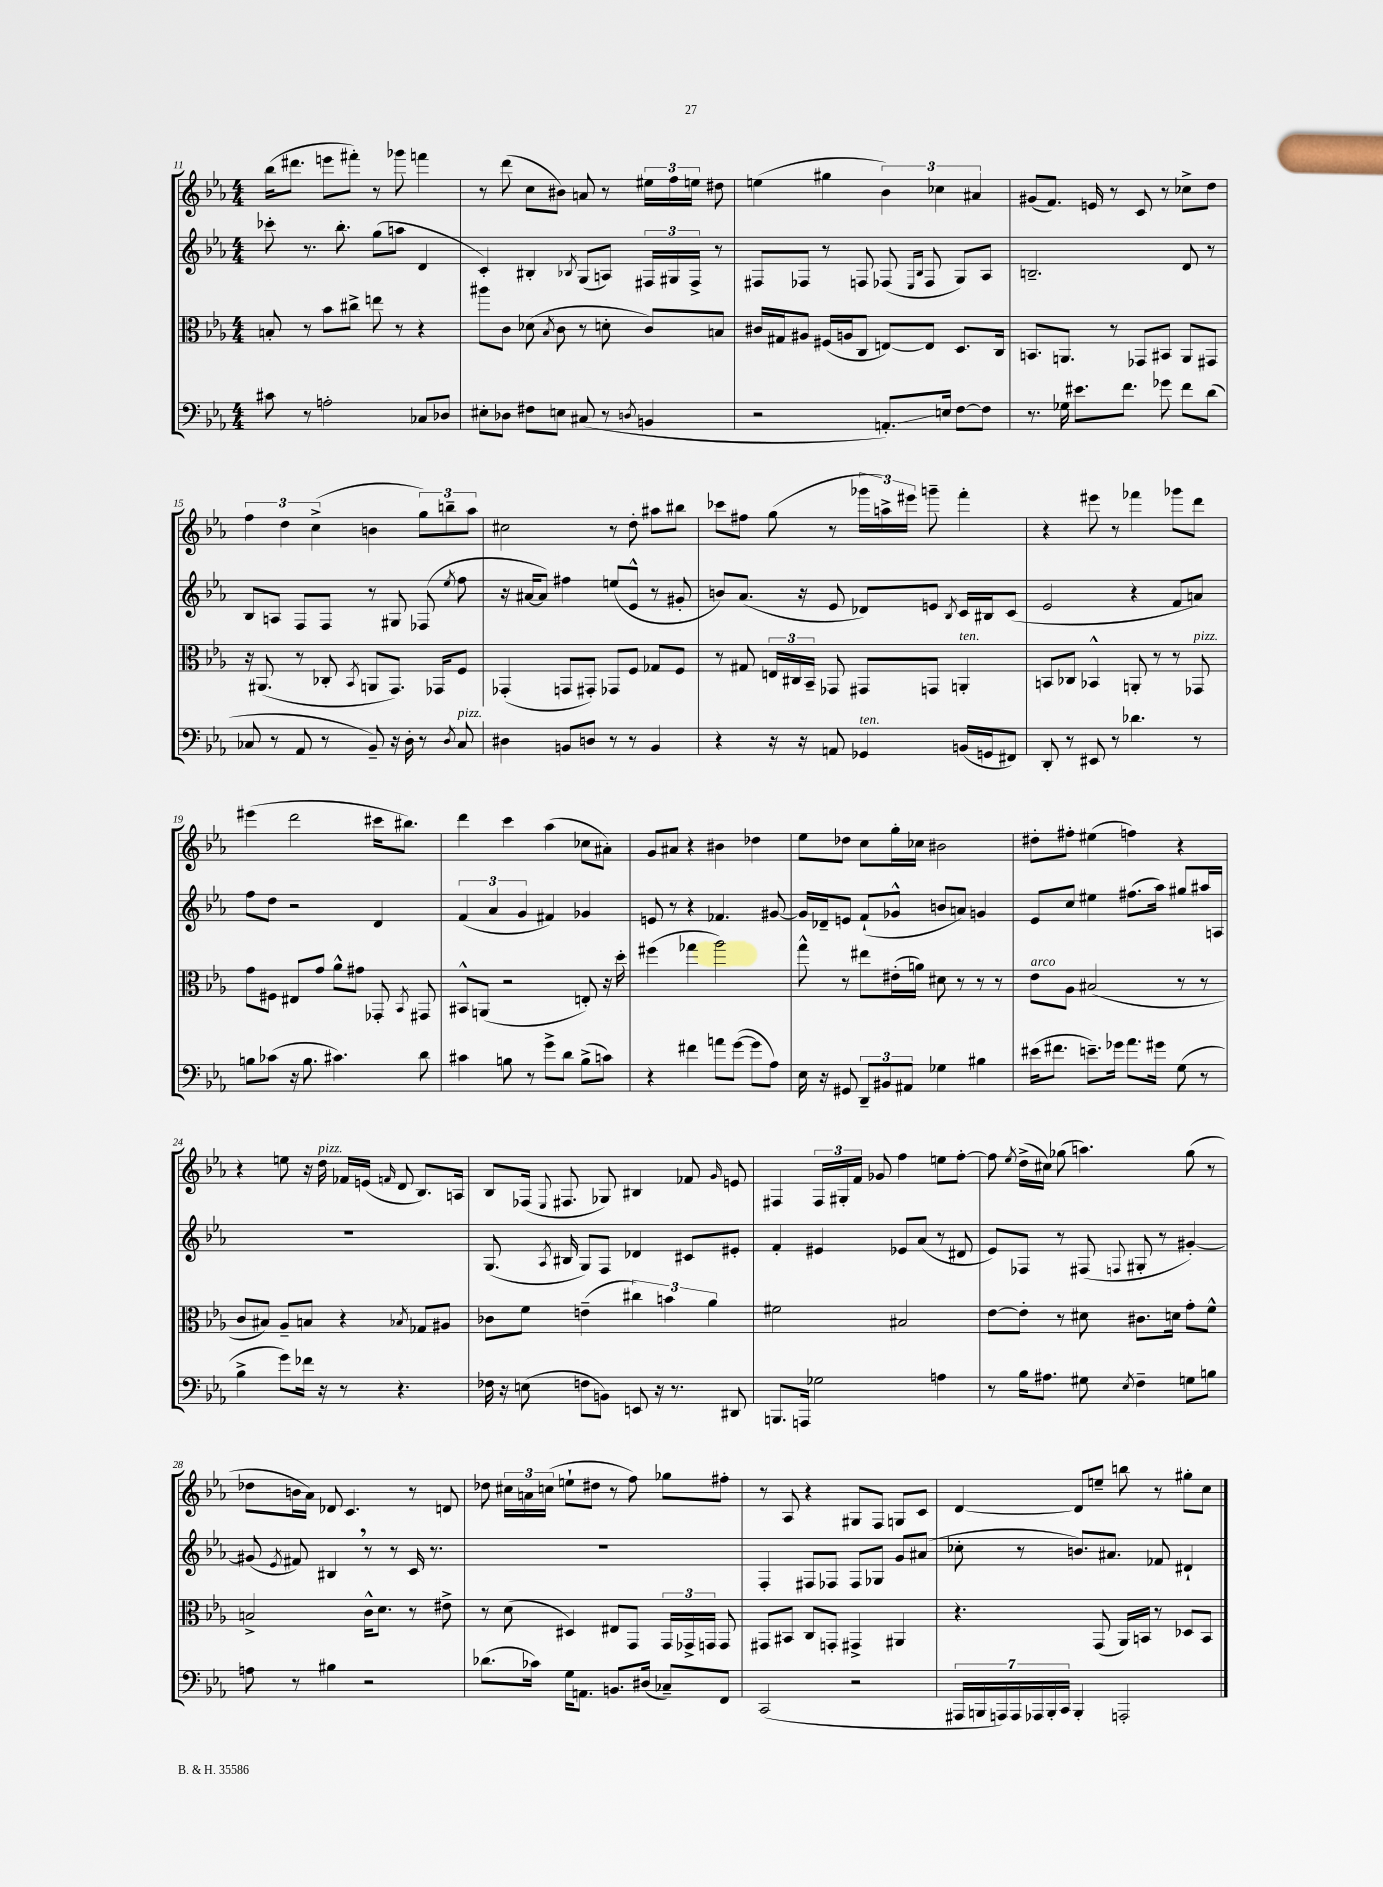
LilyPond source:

<<
\new StaffGroup <<
\new Staff = "s0" {
    \clef treble \key ees \major \numericTimeSignature \time 4/4
    \autoBeamOff bes''16[( dis'''8.] e'''8[ fis'''8]-.) r8 ges'''8 f'''4 |
    r8 d'''8( c''8[ bis'8]) a'8 r8 \tuplet 3/2 { eis''16[ f''16 e''16] } dis''8 |
    e''4( gis''4 \tuplet 3/2 { bes'4) ces''4 ais'4 } |
    gis'8[( f'8.]) e'16 r8 c'8 r8 ces''8[-> d''8] |
    \tuplet 3/2 { f''4 d''4 c''4->( } b'4 \tuplet 3/2 { g''8[) b''8-- aes''8] } |
    cis''2 r8 d''8-. ais''8[ bis''8] |
    ces'''8[ fis''8] g''8( r8 \tuplet 3/2 { ges'''16[ a''16->) eis'''16] } g'''8-- f'''4-. |
    r4 eis'''8 r8 fes'''4 ges'''8[ d'''8] |
    eis'''4( d'''2 cis'''16[ bis''8.]) |
    d'''4 c'''4 aes''4( ces''8[ ais'8]-.) |
    g'8[ ais'8] r4 bis'4 des''4 |
    ees''8[ des''8] c''8[ g''16-. ces''16] bis'2 |
    dis''8[-. fis''8]-. eis''4( f''4) r4 |
    r4 e''8 r16 d''16^\markup { \italic "pizz." } fes'16[ e'16]( \grace { f'16 } d'8 bes8.[) a16] |
    bes8[ fes16]( \appoggiatura { ees8 } fis8. ges8) bis4 fes'8 \grace { g'16 } e'8 |
    fis4 \tuplet 3/2 { fis16[ gis16-. f'16] } ges'8 f''4 e''8[ f''8]~-. |
    f''8 \acciaccatura { ees''8 } d''16[->( cis''16]) ges''8( a''4.) ges''8( r8 |
    des''8[ b'16 aes'16]) des'8 c'4. r8 d'8 |
    des''8 \tuplet 3/2 { cis''16[ a'16 c''16]( } e''8[-! dis''8] r8 f''8) ges''8[ fis''8]-. |
    r8 aes8 r4 gis8[ f8] g8[ c'8] |
    d'4~ d'8[ e''8]-- b''8 r8 gis''8[-. c''8] \bar "|." |
}
\new Staff = "s1" {
    \clef treble \key ees \major \numericTimeSignature \time 4/4
    \autoBeamOff ces'''8-. r8. bes''8.-. g''8[( a''8] d'4 |
    c'4-.) bis4-. \acciaccatura { bes8 } g8[( a8]) \tuplet 3/2 { fis16[ gis16 fis16]-> } r8 |
    fis8[ fes8] r8 f8 fes8( \grace { ees16[ bes16] } fes8 g8[) aes8] |
    b2.-- d'8 r8 |
    bes8[ a8] f8[ f8] r8 gis8 fes8( \acciaccatura { ees''8 } f''8 |
    r16 ais'16[~ ais'8]) fis''4 e''8[( ees'8]-^ r8 gis'8-. |
    b'8[) aes'8.]( r16 ees'8 des'8[) e'8] \acciaccatura { bes8 } c'16[ bis16 c'8]( |
    ees'2 r4 f'8[ a'8]) |
    f''8[ d''8] r2 d'4 |
    \tuplet 3/2 { f'4( aes'4 g'4 } fis'4) ges'4 |
    e'8 r8 r4 fes'4. gis'8~ |
    gis'16[ des'16-- e'8] f'8[-!( ges'8]-^ b'8[ a'8]) g'4 |
    ees'8[ c''8] eis''4 fis''8.[( aes''16]) gis''8[ ais''16 a16] |
    R1 |
    g8.( \acciaccatura { aes8 } bis16 g8[) f8] des'4 cis'8[ eis'8]-. |
    f'4-. eis'4 ees'8[ aes'8]( r8 dis'8 |
    ees'8[) fes8] r8 fis8( \appoggiatura { f8 } gis8-. r8 gis'4~-.) |
    gis'8( \acciaccatura { ees'8 } fis'8) bis4 \breathe r8 r8 c'16 r8. |
    R1 |
    f4-. fis8[ fes8] fes8[ ges8] g'8[ ais'8]( |
    ces''8-. r8 b'8.[) ais'8.] fes'8 dis'4-! \bar "|." |
}
\new Staff = "s2" {
    \clef alto \key ees \major \numericTimeSignature \time 4/4
    \autoBeamOff b8-. r8 bes'8[ cis''8]-> e''8 r8 r4 |
    ais''8[ c'8] des'8( \acciaccatura { bes8 } c'8 r8 d'8-. c'8[) b8] |
    cis'16[ gis16 ais8] fis16[( a16 c8] e8[~) e8] d8.[ c16] |
    b,8.[ a,8.] r8 ges,8[ bis,8] a,8[ gis,8] |
    r16 ais,8.( r8 ces8-. \acciaccatura { bes,8 } a,8[ g,8.]) ges,16[ f8] |
    ges,4-.( g,8[ gis,8]-.) ges,8[ f8] ges8[ f8] |
    r8 gis8 \tuplet 3/2 { e16[ cis16 bes,16]-- } ges,8 gis,8[ g,8] a,4-.^\markup { \italic "ten." } |
    b,8[ ces8] bes,4-^ a,8-. r8 r8 ges,8^\markup { \italic "pizz." } |
    g'8[ fis8] eis8[ g'8] aes'8[-^ gis'8] ges,8-. \acciaccatura { bes,8 } gis,8 |
    bis,8[-^ a,8]( r2 e8-.) r16 d''16-. |
    fis''4( ges''4 aes''2) |
    g''8-^ r8 eis''8[ eis'16-.( a'16]) dis'8 r8 r8 r8 |
    ees'8[^\markup { \italic "arco" } aes8] bis2( r8 r8 |
    c'8[ bis8]) aes8[-- b8] r4 \acciaccatura { bes8 } ges8[ ais8] |
    ces'8[ f'8] e'4--( \tuplet 3/2 { cis''4) b'4 aes'4 } |
    fis'2 bis2 |
    ees'8[~ ees'8]-. r8 dis'8 cis'8.[ d'16] g'8[-. f'8]-^ |
    b2-> c'16[-^ d'8.] r8 eis'8-> |
    r8 d'8( dis4) eis8[ g,8] \tuplet 3/2 { g,16[ ges,16-> g,16] } g,8 |
    gis,8[ bis,8] c8[ g,8]-. gis,4-> ais,4 |
    r4. g,8( aes,16[) b,16] r8 des8[ b,8] \bar "|." |
}
\new Staff = "s3" {
    \clef bass \key ees \major \numericTimeSignature \time 4/4
    \autoBeamOff cis'8 r8 a2-. ces8[ des8] |
    eis8[-. des8] fis8[ e8] cis8( r8 \acciaccatura { d8 } b,4 |
    r2 a,8.[-.\glissando) e16] f8[~ f8] |
    r8. ges16 eis'8.[ f'8.] ges'8 f'8[ d'8]( |
    ces8 r8 aes,8 r8 bes,8--) r16 d16-. r8 \acciaccatura { d8 } ces8^\markup { \italic "pizz." } |
    dis4 b,8[ d8] r8 r8 b,4 |
    r4 r16 r16 a,8 ges,4^\markup { \italic "ten." } b,16[( g,16 fis,8]) |
    d,8-. r8 eis,8 r8 des'4. r8 |
    b8[ ces'8]( r16 b8. cis'4.) d'8 |
    cis'4 b8 r8 g'8[-> d'8] b8[->( c'8]) |
    r4 fis'4 a'8[ g'8]~( g'8[ aes8]) |
    ees16 r16 gis,8 \tuplet 3/2 { d,8[-- bis,8 ais,8] } ges4 bis4 |
    eis'16[( fis'8.] e'8.[--) ges'16] aes'8.[ gis'16] g8( r8 |
    bes4-> g'8[) fes'16] r16 r8 r4. |
    fes16 r16 e8( f8[ b,8]) e,8 r16 r8. dis,8 |
    b,,8.[ a,,16] ges2 a4 |
    r8 bes16[ ais8.] gis8 \acciaccatura { ees8 } f4-- g8[ b8] |
    a8 r8 bis4 r2 |
    des'8.[( ces'16]) g16[ a,8.] b,8.[ dis16]( ces8[--) f,8] |
    c,2( r2 |
    \tuplet 7/4 { ais,,16[ b,,16 a,,16) a,,16 aes,,16 b,,16-. c,16] } b,,4-. a,,2-. \bar "|." |
}
>>
>>
\layout { \context { \Score currentBarNumber = #11 } }
